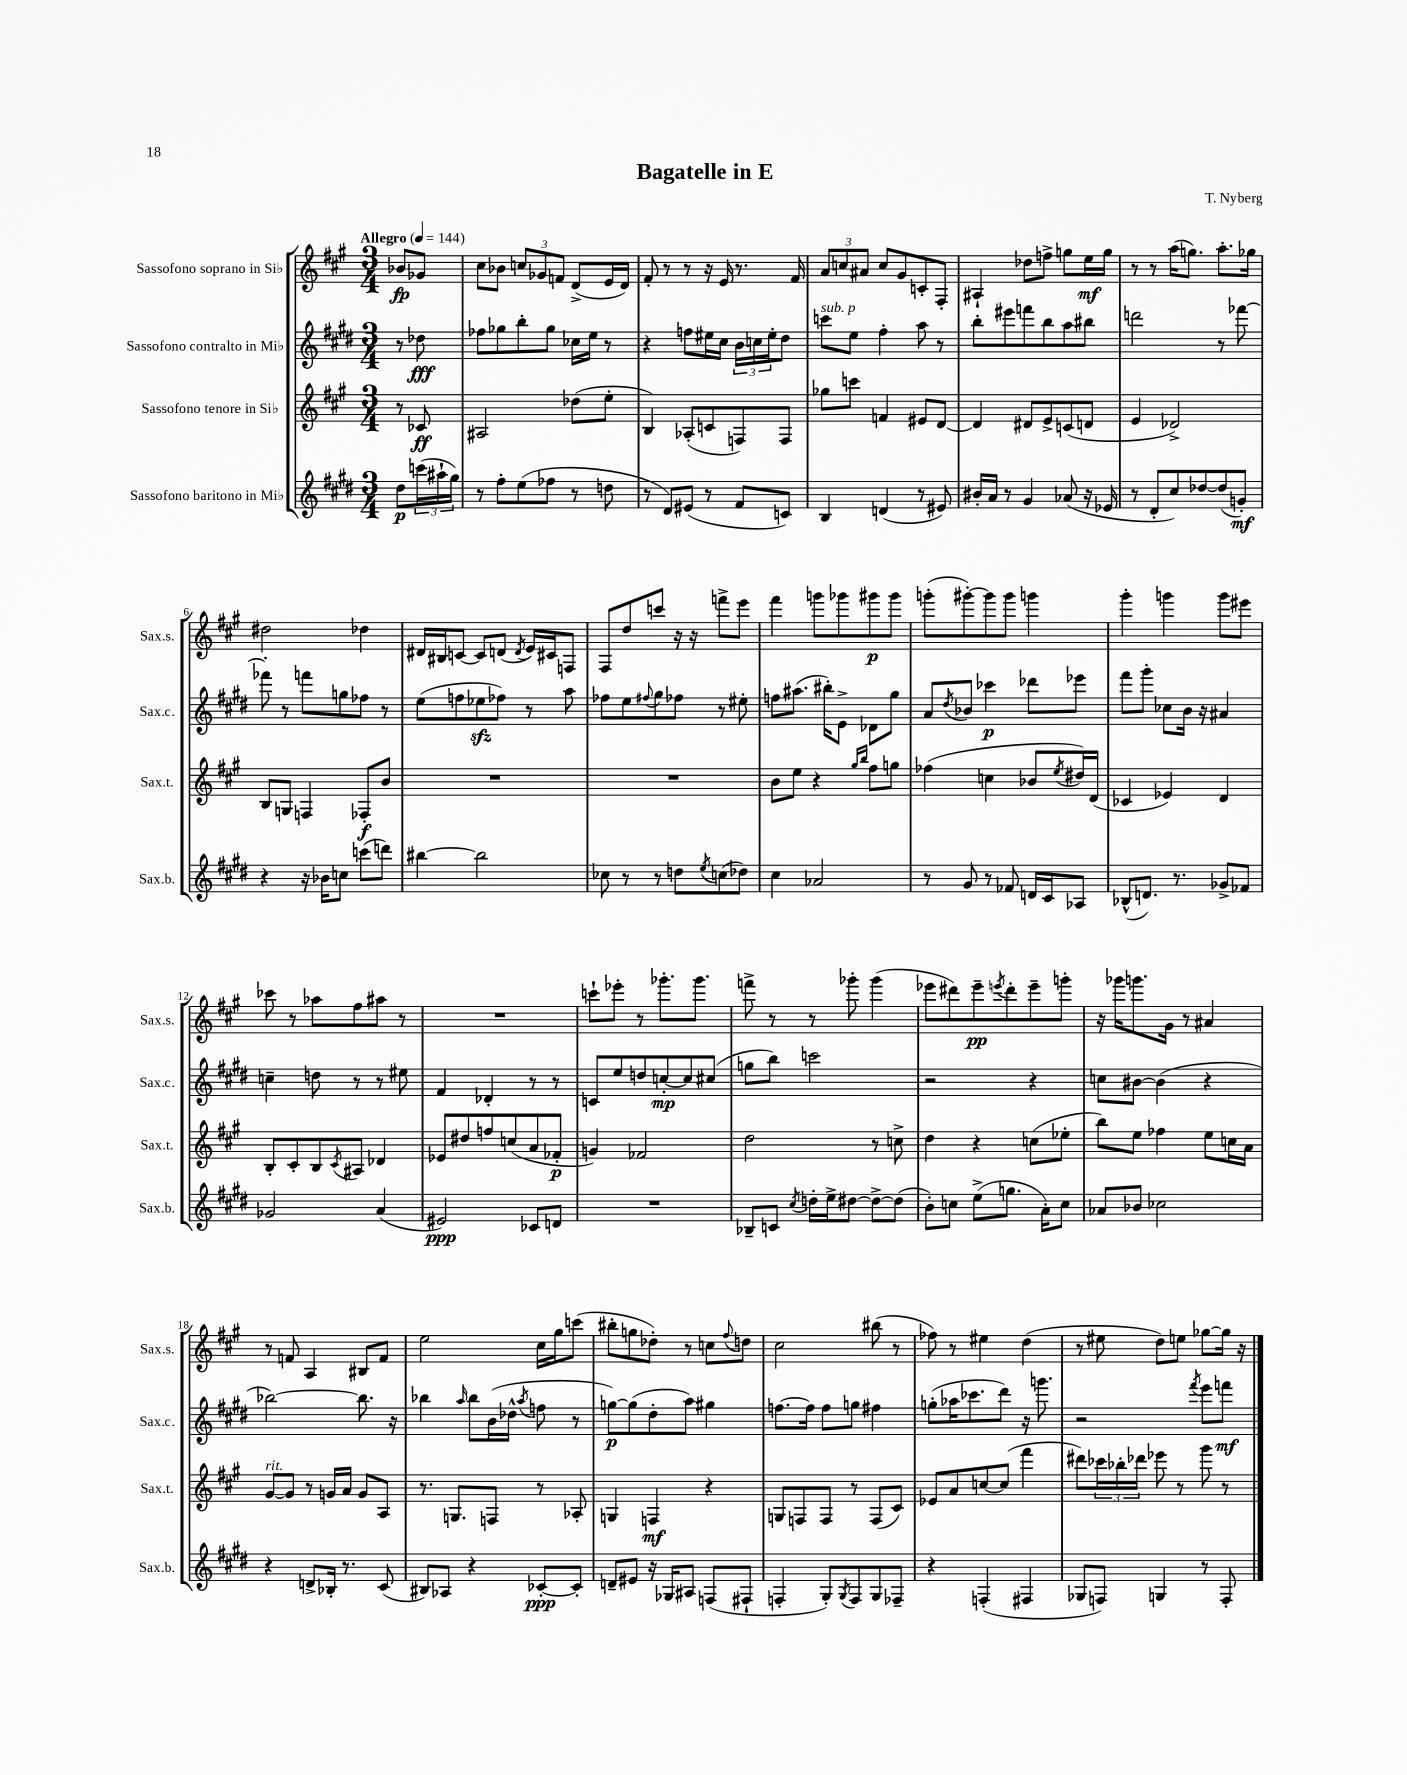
\header { title = "Bagatelle in E" composer = "T. Nyberg" }
<<
\new StaffGroup <<
\new Staff = "s0" \with { instrumentName = "Sassofono soprano in Sib" shortInstrumentName = "Sax.s." } {
    \clef treble \key a \major \numericTimeSignature \time 3/4 \partial 4 \tempo "Allegro" 4 = 144
    bes'8\fp ges'8 |
    cis''8 bes'8 \tuplet 3/2 { c''8 ges'8 f'8 } d'8->( e'16 d'16) |
    fis'8-. r8 r8 r16 e'16 r8. fis'16 |
    \tuplet 3/2 { a'8 c''8 ais'8 } c''8 gis'8 c'8-. fis8-. |
    ais4-! des''8 f''8-> g''8 e''16\mf g''16 |
    r8 r8 a''16( g''8.) a''8.-. ges''16 |
    dis''2 des''4 |
    dis'16 bis16 c'8~ c'8 d'8( \acciaccatura { d'8 } e'16) cis'16 f8 |
    fis8 d''8 c'''8 r16 r16 f'''8-> e'''8 |
    fis'''4 g'''8 ges'''8 gis'''8\p gis'''8 |
    g'''8-.( gis'''8~-.) gis'''8 gis'''8 g'''4 |
    gis'''4-. g'''4 g'''8 eis'''8 |
    ces'''8 r8 aes''8 fis''8 ais''8 r8 |
    R2. |
    c'''8-! ees'''8-. r8 ges'''8.-. ges'''8. |
    f'''8-> r8 r8 ges'''8-. ges'''4( |
    ees'''8 dis'''8) ees'''8--\pp \acciaccatura { e'''8 } dis'''8-. e'''8-- g'''8-. |
    r16 ges'''16 g'''8. gis'16 r8 ais'4 |
    r8 f'8 a4 bis8 f'8 |
    e''2 cis''16 gis''16 c'''8( |
    bis''8-. g''8 des''8-.) r8 c''8 \appoggiatura { fis''8 } d''8 |
    cis''2 bis''8( r8 |
    fes''8) r8 eis''4 d''4( |
    r8 eis''8 d''8) e''8 ges''8~ ges''16 r16 \bar "|." |
}
\new Staff = "s1" \with { instrumentName = "Sassofono contralto in Mib" shortInstrumentName = "Sax.c." } {
    \clef treble \key e \major \numericTimeSignature \time 3/4 \partial 4
    r8 des''8\fff |
    fes''8 ges''8 b''8-. ges''8 ces''16 e''16 r8 |
    r4 f''8 eis''16 cis''16 \tuplet 3/2 { b'16 c''16 eis''16-. } dis''8 |
    c'''8^\markup { \italic "sub. p" } e''8 fis''4-. a''8 r8 |
    b''8-. eis'''8 f'''8 b''8 a''8 bis''8 |
    d'''2 r8 fes'''8~ |
    fes'''8-. r8 f'''8 g''8 fes''8 r8 |
    e''8( f''8 ees''8\sfz fes''8) r8 a''8 |
    fes''8 e''8 \appoggiatura { fis''8 } gis''8 fes''8 r8 eis''8-. |
    f''8 ais''8.( bis''16-.) e'8-> des'8 gis''8 |
    a'8 \acciaccatura { dis''8 } bes'8 ces'''4\p des'''8 ees'''8 |
    fis'''8 gis'''8-. ces''8 b'16 r16 ais'4 |
    c''4-- d''8 r8 r8 eis''8 |
    fis'4 des'4-. r8 r8 |
    c'8 e''8 d''8 c''8~-.\mp c''8 cis''8( |
    g''8 b''8) c'''2 |
    r2 r4 |
    c''8 bis'8~ bis'4( r4 |
    bes''2~) bes''8. r16 |
    bes''4 \grace { a''16 } bes''8 b'16( des''16-^ \acciaccatura { a''8 } f''8 r8 |
    g''8~\p) g''8( dis''8-. a''8) gis''4 |
    f''8.~ f''16 f''8 g''8 fis''4 |
    g''8-.( aes''16 ces'''8. dis'''8) r16 g'''8. |
    r2 \acciaccatura { fis'''8 } e'''8 f'''8\mf \bar "|." |
}
\new Staff = "s2" \with { instrumentName = "Sassofono tenore in Sib" shortInstrumentName = "Sax.t." } {
    \clef treble \key a \major \numericTimeSignature \time 3/4 \partial 4
    r8 ces'8\ff |
    ais2 des''8( e''8-. |
    b4) aes8-.( c'8 f8) f8 |
    ges''8 c'''8 f'4 eis'8 d'8~ |
    d'4 dis'8 e'8-> c'8( d'8 |
    e'4 des'2->) |
    b8 g8 f4 fes8-.\f b'8 |
    R2. |
    R2. |
    b'8 e''8 r4 \grace { gis''16 b''16 } fis''8 g''8 |
    fes''4( c''4 bes'8 \acciaccatura { e''8 } dis''16) d'16( |
    ces'4 ees'4) d'4 |
    b8-. cis'8-. b8 \acciaccatura { cis'8 } ais8 des'4 |
    ees'8 dis''8 f''8 c''8( a'8 fes'8-.\p |
    g'4) fes'2 |
    d''2 r8 c''8-> |
    d''4 r4 c''8( ees''8-. |
    b''8) e''8 fes''4 e''8 c''16 a'16 |
    gis'8~^\markup { \italic "rit." } gis'8 r8 g'16 a'16 g'8 a8 |
    r8. g8. f8 r8 aes8-. |
    g4 f4\mf r4 |
    g8 f8 f8 r8 f8( cis'8) |
    ees'8 a'8 c''8~ c''8( fis'''4 |
    dis'''8) \tuplet 3/2 { ces'''16 bes''16-. des'''16 } ees'''8 r8 gis'''8 r8 \bar "|." |
}
\new Staff = "s3" \with { instrumentName = "Sassofono baritono in Mib" shortInstrumentName = "Sax.b." } {
    \clef treble \key e \major \numericTimeSignature \time 3/4 \partial 4
    dis''8\p \tuplet 3/2 { c'''16( ais''16-! gis''16) } |
    r8 fis''8-. e''8( fes''8 r8 d''8 |
    r8 dis'8) eis'8( r8 fis'8 c'8) |
    b4 d'4( r8 eis'8) |
    bis'16-. a'16 r8 gis'4 aes'8( r16 ees'16 |
    r8 dis'8-. cis''8) des''8~ des''8( g'8-.\mf) |
    r4 r16 bes'16 c''8 c'''8( d'''8) |
    bis''4~ bis''2 |
    ces''8 r8 r8 d''8 \acciaccatura { e''8 } c''8( des''8) |
    cis''4 aes'2 |
    r8 gis'8 r8 fes'8 d'16 cis'16 aes8 |
    bes8-^( d'8.) r8. ges'8-> fes'8 |
    ges'2 a'4( |
    eis'2\ppp) ces'8 d'8 |
    R2. |
    bes8-- c'8 \acciaccatura { cis''8 } d''16-. e''16-> dis''8~ dis''8~-> dis''8( |
    b'8-.) c''8 e''8->( g''8. a'16-.) c''8 |
    aes'8 bes'8 ces''2 |
    r4 d'8-> bes16-. r8. cis'8( |
    bis8) aes8 r4 ces'8~-.\ppp ces'8-. |
    d'8-- eis'8 r16 ges16 ais8 f8( fis8-! |
    f4-. gis8-.) \acciaccatura { gis8 } f8 gis8 fes8-- |
    r4 f4-.( fis4 |
    ges8 f8) g4 r8 f8-. \bar "|." |
}
>>
>>
